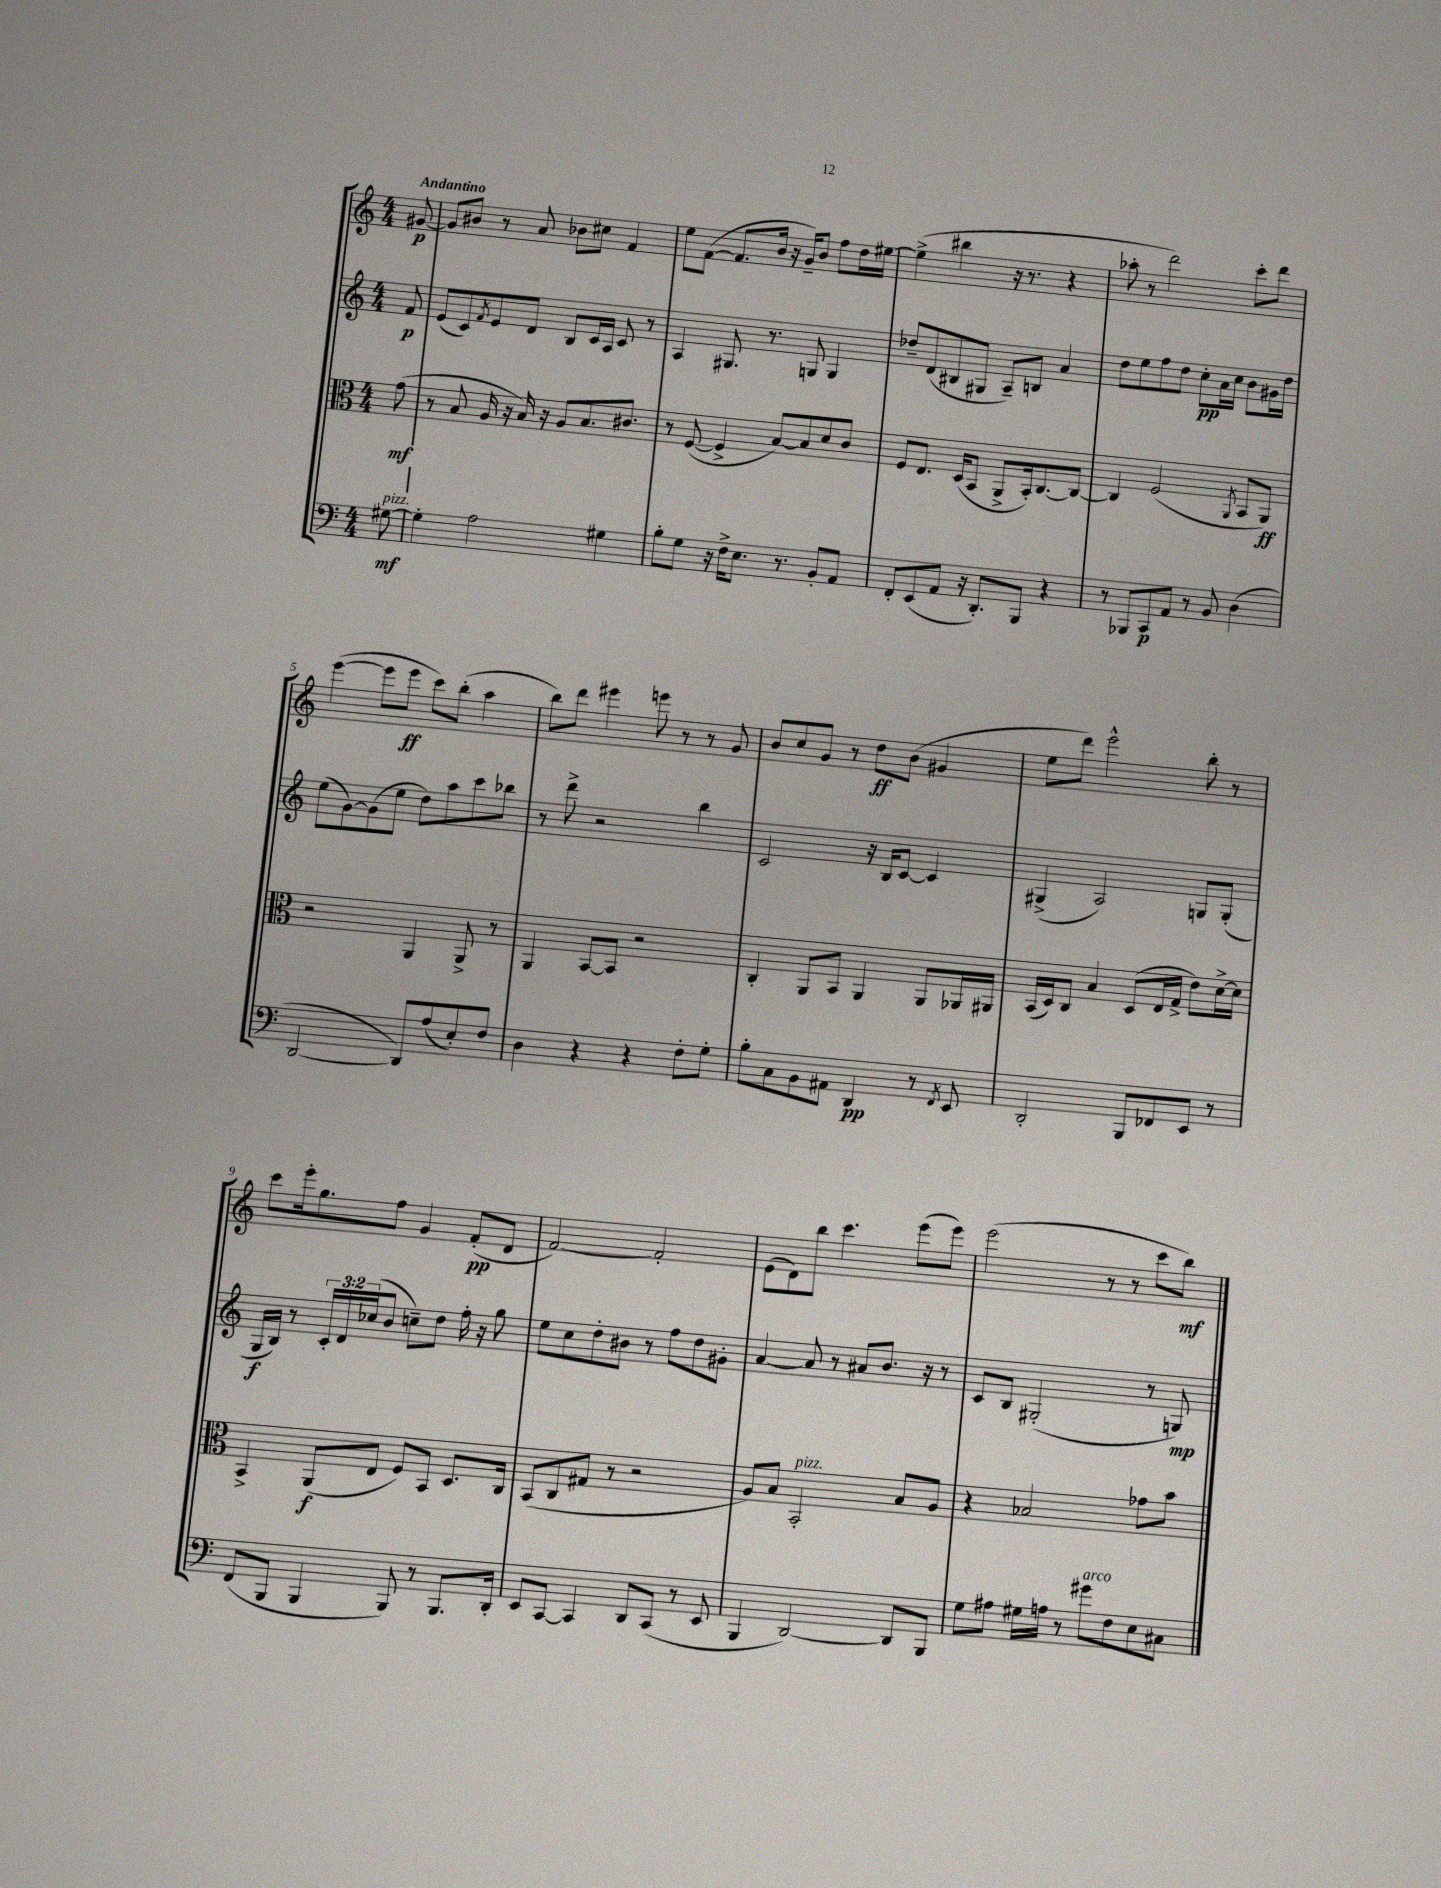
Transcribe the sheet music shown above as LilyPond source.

<<
\new StaffGroup <<
\new Staff = "s0" {
    \clef treble \key c \major \numericTimeSignature \time 4/4 \partial 8 \tempo "Andantino"
    gis'8~\p |
    gis'8 bis'8 r8 a'8 bes'8 cis''8 f'4 |
    e''8 f'8~( f'8. b'16 r16 g'16--) b'8 f''8 d''16 eis''16~ |
    eis''4->( bis''4 r16 r8. r4 |
    aes''8-. r8 d'''2) c'''8-. d'''8 |
    e'''4~( e'''8 e'''8\ff c'''8) b''8-.( a''4 |
    b''8) d'''8 eis'''4 e'''8 r8 r8 g'8 |
    b'8 c''8 g'8 r8 d''8\ff b'8( gis'4 |
    e''8 d'''8) e'''2-^ b''8-. r8 |
    c'''8 e'''16-. g''8. f''8 g'4 f'8-.\pp( d'8 |
    f'2~) f'2-. |
    e'8( d'8) b''8 c'''4. e'''8( e'''8) |
    e'''2( r8 r8 c'''8 b''8\mf) \bar "|." |
}
\new Staff = "s1" {
    \clef treble \key c \major \numericTimeSignature \time 4/4 \override Staff.TupletNumber.text = #tuplet-number::calc-fraction-text \partial 8
    f'8\p |
    e'8( c'8) \acciaccatura { f'8 } e'8 d'8 b8 c'16 a16 c'8 r8 |
    a4 gis8. r8. g8 g4 |
    des''8-- d'8( bis8 gis8 a8--) b8 a'4 |
    d''8 e''8 f''8 d''8 c''8-.\pp a'16 c''16 b'8 gis'16 d''16 |
    e''8( g'8~) g'8( e''8 d''8) a''8 c'''8 bes''8 |
    r8 d'''8-> r2 b''4 |
    c'2 r16 b16 c'8~ c'4 |
    gis4->( a2) g8 g8-.( |
    g16\f b16) r8 \tuplet 3/2 { c'16-. d'16 ces''16( } b'8 c''8--) d''8 f''16-. r16 g''8 |
    e''8 c''8 d''8-. bis'8 r8 f''8 d''8 gis'8-. |
    a'4~ a'8 r8 ais'8 b'8. r16 r8 |
    c'8 b8 gis2-.( r8 g8\mp) \bar "|." |
}
\new Staff = "s2" {
    \clef alto \key c \major \numericTimeSignature \time 4/4 \partial 8
    g'8\mf( |
    r8 b8 a16 r16 b16) r16 a8 b8. cis'8. |
    r8 f8~( f4-> b8~) b8 d'8 c'8 |
    f8 e8. d16( b,8 a,8-> b,16-.) c8.~ c8~ |
    c4 f2( \acciaccatura { a,8 } b,8 a,8\ff) |
    r2 a,4 a,8-> r8 |
    a,4 b,8~ b,8 r2 |
    c4-. a,8 b,8 a,4 a,8 aes,16 ais,16 |
    b,16( d16) c8 b4 d8( e16 g16-> e'8) d'16~-> d'16 |
    b,4-> a,8\f( e8 f8) b,8 d8. c16 |
    b,8( c8 gis8 r8 r2 |
    a8) b8 b,2-.^\markup { \italic "pizz." } b8 a8 |
    r4 bes2 ges'8 b'8 \bar "|." |
}
\new Staff = "s3" {
    \clef bass \key c \major \numericTimeSignature \time 4/4 \partial 8
    gis8~\mf^\markup { \italic "pizz." } |
    gis4-. a2 gis4 |
    b8-. g8 r16 f16-> e8. r8. b,8-. a,8 |
    f,8-. e,8( a,8 r16 d,8.-.) b,,8 r4 |
    r8 bes,,8 c,8\p a,8 r8 b,8 d4( |
    d,2~ d,8) a8( e8-.) f8 |
    d4 r4 r4 f8-. g8-. |
    b8-. c8 b,8 ais,8 d,4\pp r8 \acciaccatura { f,8 } e,8 |
    d,2-. b,,8 fes,8 e,8 r8 |
    f,8( b,,8 b,,4 b,,8) r8 b,,8. d,16-. |
    e,8 c,8~ c,4 d,8 c,8( r8 e,8 |
    b,,4 d,2~) d,8 b,,8 |
    g8 ais8 gis16 a16 r8 gis'8^\markup { \italic "arco" } f8 e8 cis8 \bar "|." |
}
>>
>>
